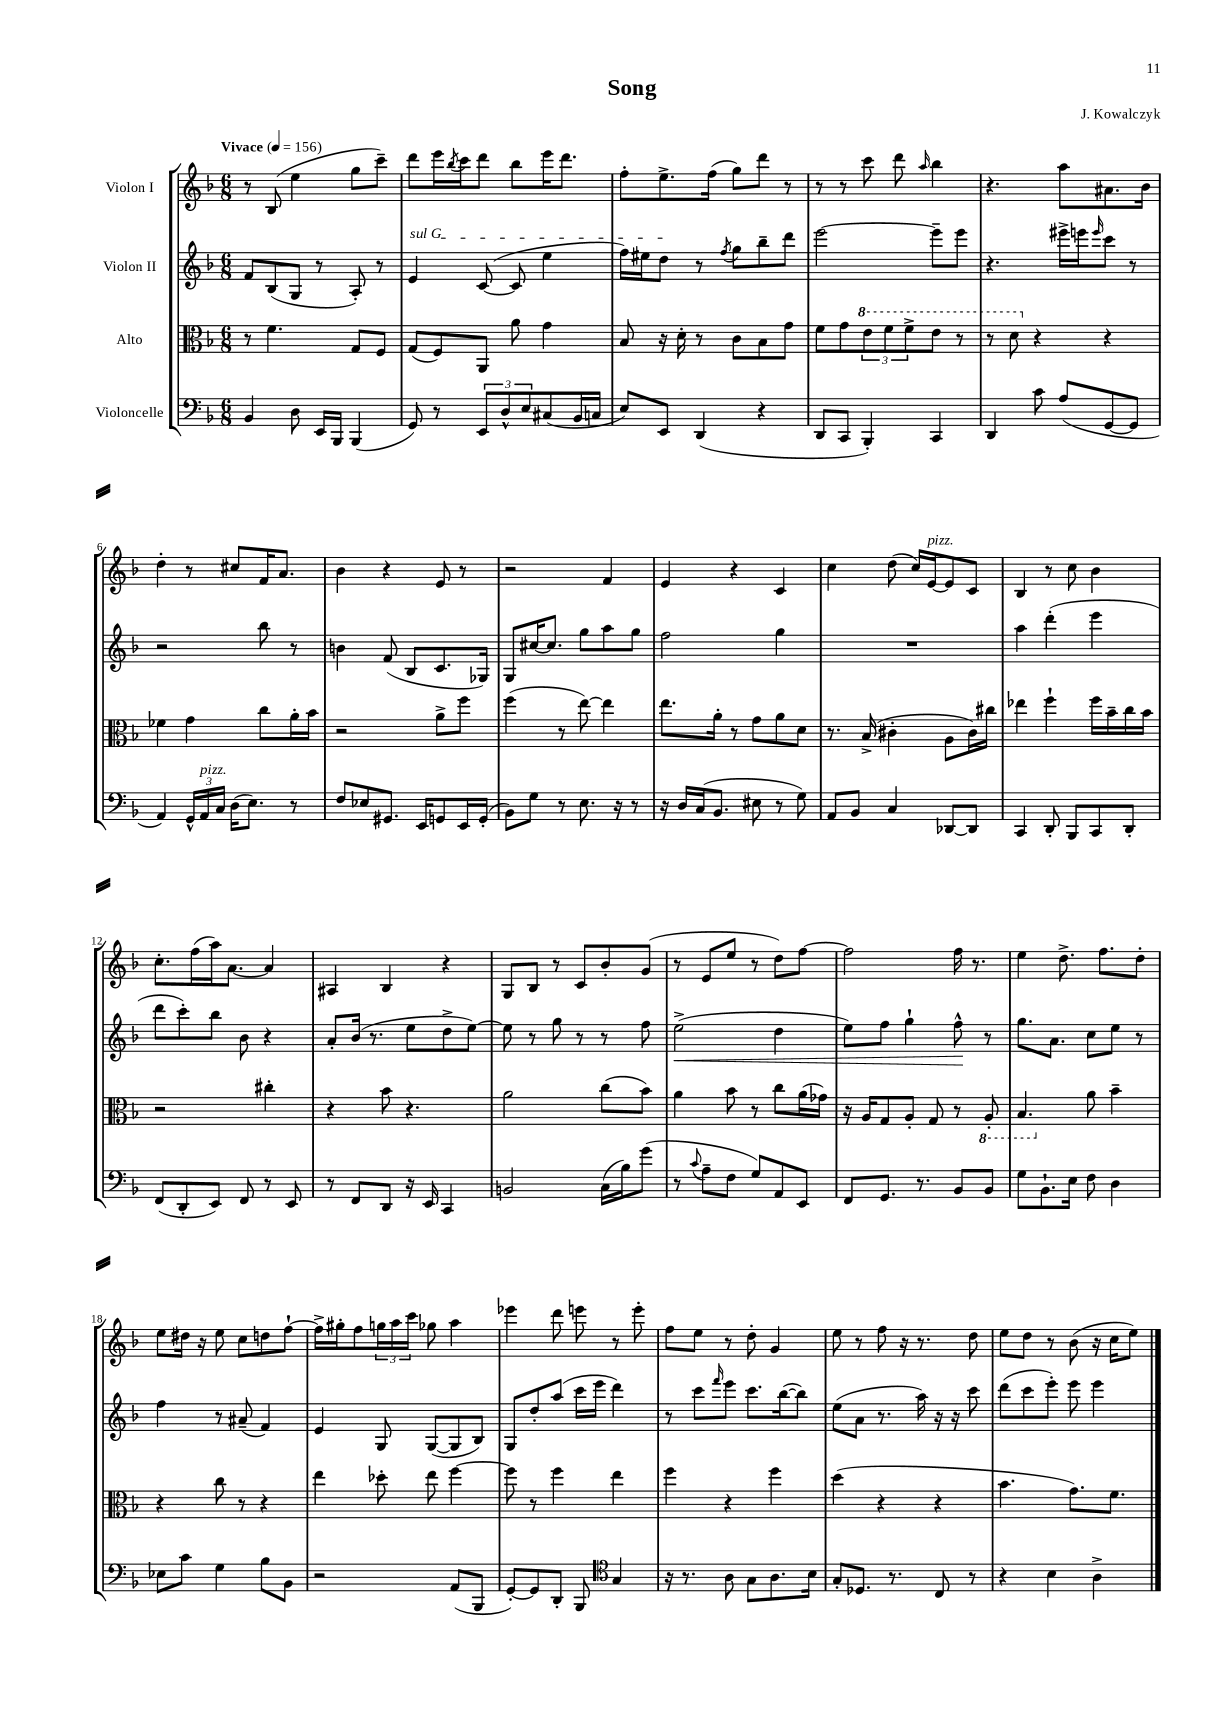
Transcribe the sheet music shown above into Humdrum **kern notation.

**kern	**kern	**kern	**kern
*staff4	*staff3	*staff2	*staff1
*clefF4	*clefC3	*clefG2	*clefG2
*k[b-]	*k[b-]	*k[b-]	*k[b-]
*M6/8	*M6/8	*M6/8	*M6/8
*MM156	*MM156	*MM156	*MM156
4BB-	8r	8f	8r
.	4.f	(8B-	(8B-
8D	.	8G	4ee
16EE	.	8r	.
16BBB-	.	.	.
(4BBB-	8G	8A')	8gg
.	8F	8r	8ccc~)
=	=	=	=
8GG)	(8G	4e	8ddd
8r	8F)	.	16eee
.	.	.	8qbb-
.	.	.	16ccc
12EE	8AA	([8c	8ddd
12D^^	.	.	.
.	8a	8c]	8bb-
12E	.	.	.
(8C#	4g	4ee	16eee
.	.	.	8.ddd
16BB-	.	.	.
16C	.	.	.
=	=	=	=
8E)	8B-	16ff)	8ff'
.	.	16ee#	.
8EE	16r	8dd	8.ee^
.	16d'	.	.
(4DD	8r	8r	.
.	.	.	(16ff
.	.	8qff	.
.	8c	8gg	8gg)
4r	8B-	8bb-~	8ddd
.	8g	8ddd	8r
=	=	=	=
8DD	8f	[2eee	8r
8CC	8g	.	8r
4BBB-')	12ee	.	8ccc
.	12ff	.	.
.	.	.	8ddd
.	12ff^	.	.
.	.	.	16qqaa
4CC	8ee	8eee~]	4bb-
.	8r	8eee	.
=	=	=	=
4DD	8r	4.r	4.r
.	8dd	.	.
8c	4r	.	.
(8A	.	16eee#^	8aa
.	.	16eee	.
.	.	16qqeee	.
[8GG	4r	8ccc	8.a#
8GG]	.	8r	.
.	.	.	16b-
=	=	=	=
4AA)	4f-	2r	4dd'
24GG^^	4g	.	8r
24AA	.	.	.
24C	.	.	.
(16D	.	.	8cc#
8.E)	.	.	.
.	8cc	8bb-	16f
.	.	.	8.a
8r	16a'	8r	.
.	16b-	.	.
=	=	=	=
8F	2r	4b	4b-
8E-	.	.	.
8.GG#	.	(8f	4r
.	.	8B-	.
16EE	.	.	.
8GG	8a^	8.c	8e
16EE	8ff	.	8r
(16GG'	.	16G-)	.
=	=	=	=
8BB-)	(4ff	8G	2r
8G	.	[16cc#	.
.	.	8.cc#]	.
8r	8r	.	.
8.E	[8ee)	8gg	.
.	4ee]	8aa	4f
16r	.	.	.
8r	.	8gg	.
=	=	=	=
16r	8.ee	2ff	4e
16D	.	.	.
(16C	.	.	.
8.BB-	16a'	.	.
.	8r	.	4r
8E#	8g	.	.
8r	8a	4gg	4c
8G)	8d	.	.
=	=	=	=
8AA	8.r	2.r	4cc
8BB-	.	.	.
.	(16B-^	.	.
4C	4c#'	.	(8dd
.	.	.	16cc)
.	.	.	[16e
[8DD-	8A	.	8e]
8DD-]	16c#)	.	8c
.	16cc#	.	.
=	=	=	=
4CC	4ee-	4aa	4B-
8DD'	4ff`	(4ddd'	8r
8BBB-	.	.	8cc
8CC	16ff	4eee	4b-
.	16b-~	.	.
8DD'	16cc	.	.
.	16b-	.	.
=	=	=	=
(8FF	2r	8ddd	8.cc'
8DD'	.	8ccc')	.
.	.	.	(16ff
8EE)	.	8bb-	16aa)
.	.	.	[8.a
8FF	.	8b-	.
8r	4cc#'	4r	4a]
8EE	.	.	.
=	=	=	=
8r	4r	8a'	4A#
8FF	.	(16b-	.
.	.	8.r	.
8DD	8b-	.	4B-
16r	4.r	8ee	.
16EE	.	.	.
4CC	.	8dd^	4r
.	.	[8ee)	.
=	=	=	=
2BB	2a	8ee]	8G
.	.	8r	8B-
.	.	8gg	8r
.	.	8r	8c
(16C	(8cc	8r	8b-'
16B-)	.	.	.
(8g	8b-)	8ff	(8g
=	=	=	=
8r	4a	(2ee^	8r
8qqc	.	.	.
8A~	.	.	8e
8F	8b-	.	8ee
8G)	8r	.	8r
8AA	8cc	4dd	8dd)
8EE	(16a	.	[8ff
.	16g-)	.	.
=	=	=	=
8FF	16r	8ee)	2ff]
.	16A	.	.
8.GG	8G	8ff	.
.	8A'	4gg`	.
8.r	.	.	.
.	8G	.	.
8BB-	8r	8ff^^	16ff
.	.	.	8.r
8BB-	8AA'	8r	.
=	=	=	=
8G	4.BB-	8.gg	4ee
8.BB-`	.	.	.
.	.	8.a	.
.	.	.	8.dd^
16E	.	.	.
8F	8a	8cc	.
.	.	.	8.ff
4D	4b-~	8ee	.
.	.	8r	8dd'
=	=	=	=
8E-	4r	4ff	8ee
8c	.	.	16dd#
.	.	.	16r
4G	8cc	8r	8ee
.	8r	(8a#~	8cc
8B-	4r	4f)	8dd
8BB-	.	.	[8ff`
=	=	=	=
2r	4ee	4e	16ff^]
.	.	.	16gg#'
.	.	.	8ff
.	8dd-'	8G	24gg
.	.	.	24aa
.	.	.	24ccc
.	8ee	([8G	8gg-
(8AA	[4ff	8G]	4aa
8BBB-	.	8B-)	.
=	=	=	=
[8GG')	8ff]	8G	4eee-
8GG]	8r	8dd'	.
8DD'	4ff	(8aa	8ddd
8BBB-	.	16ccc	8eee
.	.	16eee	.
*clefC4	*	*	*
4G	4ee	4ddd)	8r
.	.	.	8eee'
=	=	=	=
16r	4ff	8r	8ff
8.r	.	.	.
.	.	8ccc	8ee
.	.	16qqfff	.
8A	4r	8eee	8r
8G	.	8.ccc	8dd'
8.A	4ff	.	4g
.	.	([16bb-	.
.	.	8bb-])	.
16B-	.	.	.
=	=	=	=
8G'	(4dd	(8ee	8ee
8.D-	.	8a	8r
.	4r	8.r	8ff
8.r	.	.	.
.	.	.	16r
.	.	16aa)	8.r
8C	4r	16r	.
.	.	16r	.
8r	.	8ccc	8dd
=	=	=	=
4r	4.b-	(8ddd	8ee
.	.	8ccc	8dd
4B-	.	8eee')	8r
.	8.g)	8eee	(8b-
4A^	.	4eee	16r
.	8.f	.	16cc
.	.	.	8ee)
==	==	==	==
*-	*-	*-	*-
